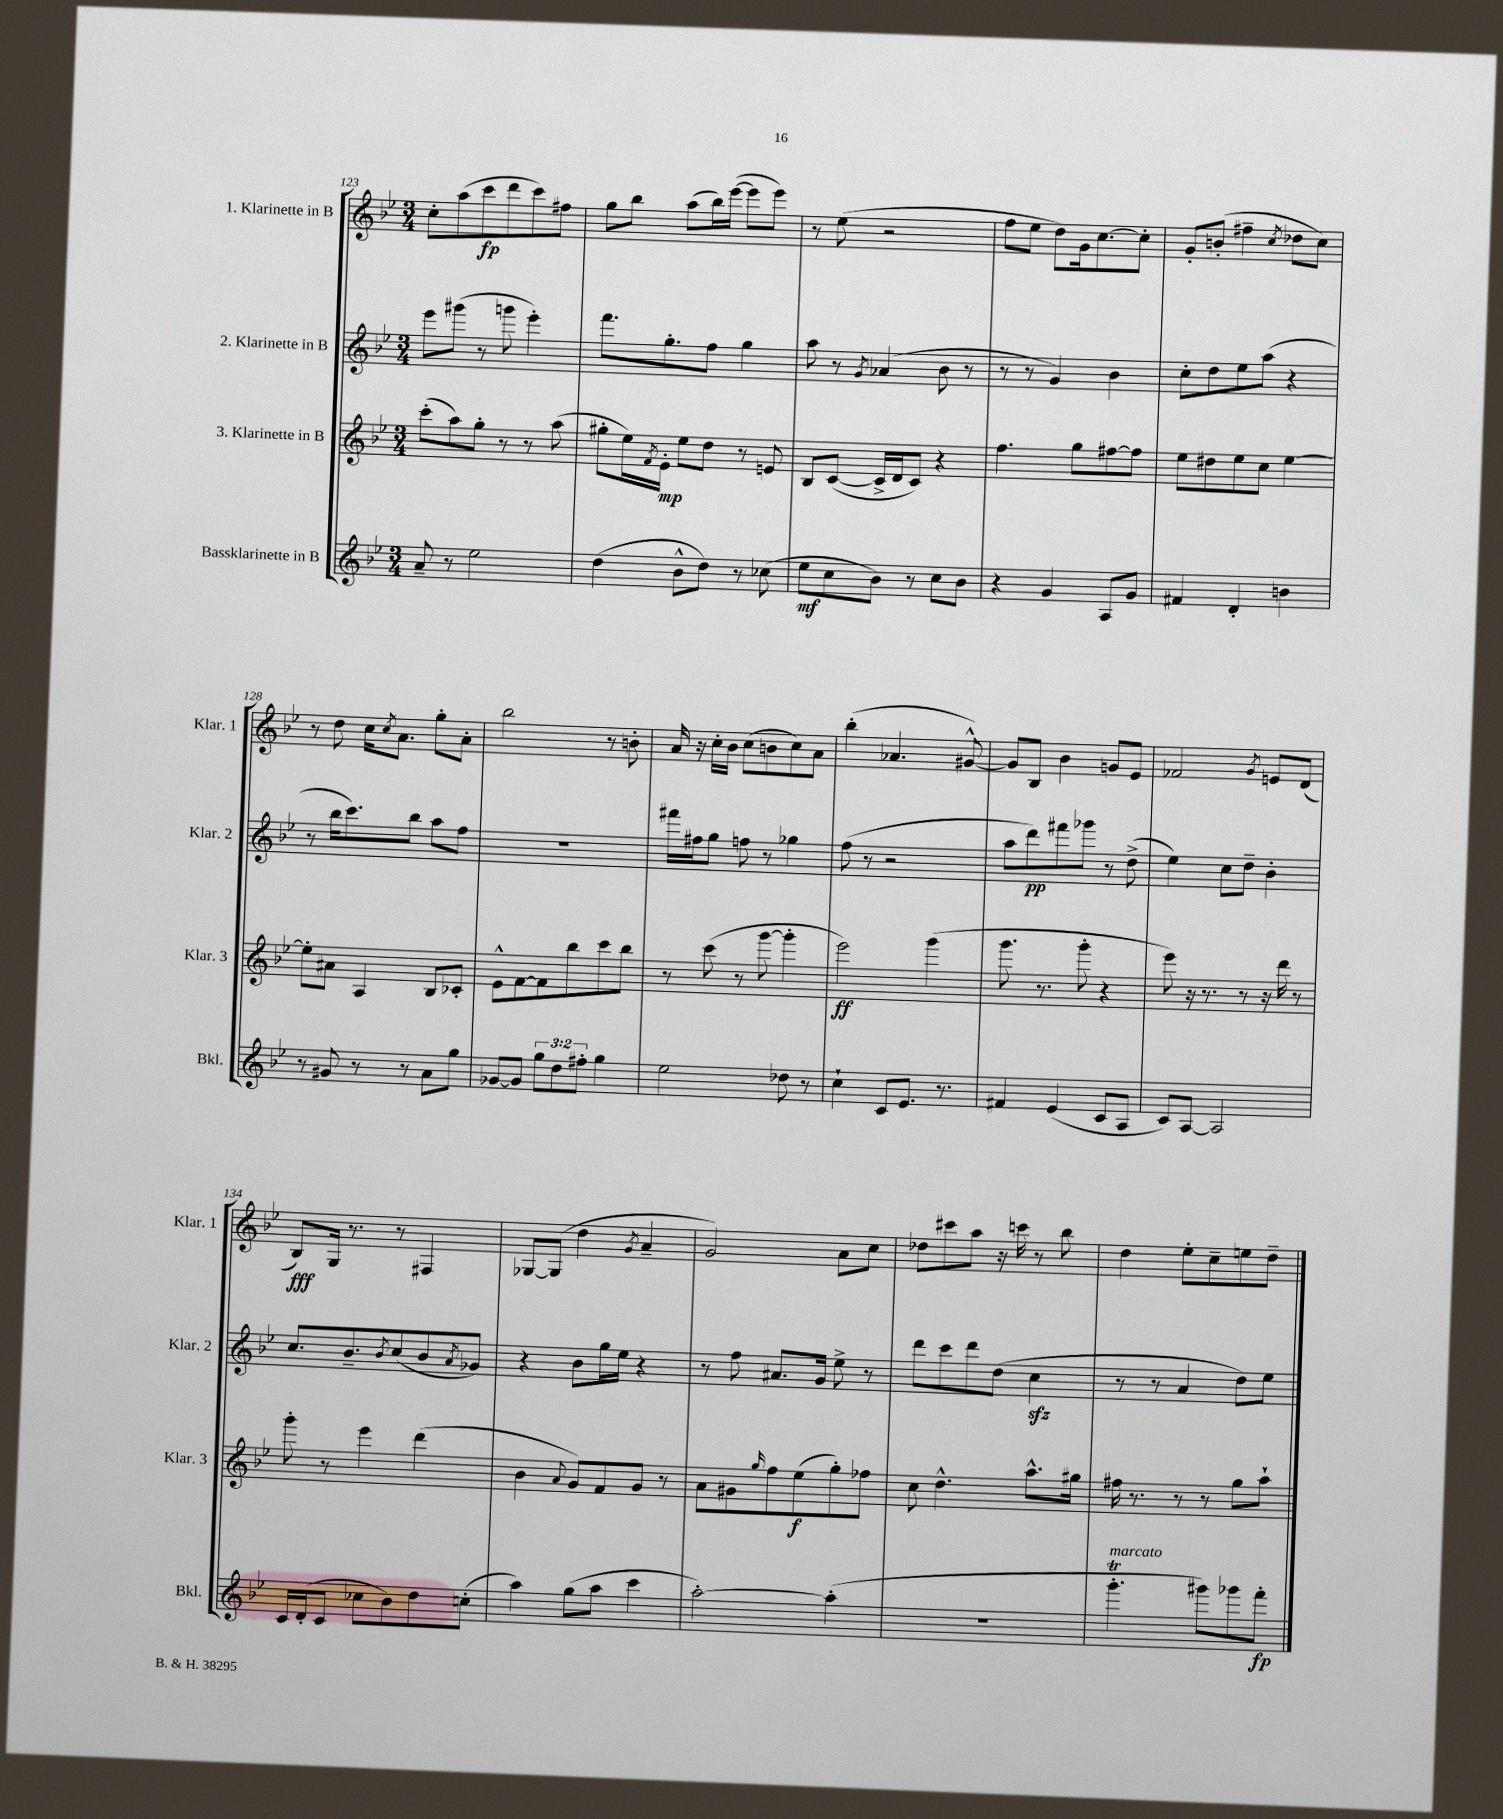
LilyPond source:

<<
\new StaffGroup <<
\new Staff = "s0" \with { instrumentName = "1. Klarinette in B" shortInstrumentName = "Klar. 1" } {
    \clef treble \key bes \major \numericTimeSignature \time 3/4
    c''8-. a''8( c'''8\fp d'''8 c'''8) fis''8 |
    g''8 bes''8 a''8( bes''16) ees'''16~( ees'''8 ees'''8) |
    r8 ees''8( r2 |
    f''8 ees''8 d''8) g'16 c''8.~ c''8-. |
    g'8-. b'8-.( fis''4-- \acciaccatura { c''8 } des''8 c''8) |
    r8 d''8 c''16 \acciaccatura { c''8 } a'8. g''8-. a'8-. |
    bes''2 r8 b'8-. |
    a'16 r16 c''16-. bes'16 c''8( b'8 c''8) a'8 |
    bes''4-.( aes'4. gis'8~-^) |
    gis'8 bes8 bes'4 g'8 ees'8 |
    fes'2 \acciaccatura { g'8 } e'8 d'8( |
    bes8\fff) g16 r8. r8 fis4 |
    ges8~ ges8( d''4 \acciaccatura { g'8 } a'4-- |
    g'2) a'8 c''8 |
    des''8 cis'''8 a''8 r16 c'''16 r8 bes''8 |
    d''4 ees''8-. c''8-- e''8 d''8-- \bar "|." |
}
\new Staff = "s1" \with { instrumentName = "2. Klarinette in B" shortInstrumentName = "Klar. 2" } {
    \clef treble \key bes \major \numericTimeSignature \time 3/4
    ees'''8 gis'''8( r8 g'''8 ees'''4-.) |
    f'''8. g''8.-. f''8 g''4 |
    a''8 r8 \acciaccatura { g'8 } aes'4( bes'8 r8 |
    r8 r8 g'4) bes'4 |
    c''8-. d''8 ees''8 a''8( r4 |
    r8 bes''16 c'''8.) bes''8 a''8 f''8 |
    R2. |
    fis'''16 fis''16 g''8 f''8 r8 ges''4 |
    f''8( r8 r2 |
    a''8 d'''8\pp) fis'''8 ges'''8 r8 d''8->( |
    ees''4) c''8 d''8-- bes'4-. |
    c''8. bes'8.-- \acciaccatura { bes'8 } c''8( bes'8 \acciaccatura { a'8 } ges'8) |
    r4 bes'8 g''16 ees''16 r4 |
    r8 f''8 ais'8. g'16 ees''8-> r8 |
    d'''8 c'''8 d'''8 d''8( c''4\sfz |
    r8 r8 a'4 d''8) ees''8 \bar "|." |
}
\new Staff = "s2" \with { instrumentName = "3. Klarinette in B" shortInstrumentName = "Klar. 3" } {
    \clef treble \key bes \major \numericTimeSignature \time 3/4
    c'''8-.( a''8) g''8-. r8 r8 a''8( |
    gis''8-. ees''16) \acciaccatura { f'8 } ees'16-.\mp ees''8 d''8 r8 e'8 |
    bes8 c'8~( c'16-> d'16 c'8) r4 |
    f''4. g''8 fis''8~ fis''8 |
    ees''8 dis''8 ees''8 c''8 ees''4~ |
    ees''8-. ais'8 a4 bes8 ces'8-. |
    ees'8-^ f'8~ f'8 bes''8 c'''8 bes''8 |
    r8 c'''8( r8 g'''8~ g'''4-. |
    ees'''2\ff) g'''4( |
    g'''8. r8. g'''8-. r4 |
    ees'''8) r16 r8. r8 r16 d'''16 r8 |
    g'''8-. r8 ees'''4 d'''4( |
    bes'4 \appoggiatura { a'8 } g'8) f'8 g'8 r8 |
    a'8 gis'8 \grace { g''16 } f''8 ees''8\f( g''8-.) fes''8 |
    c''8 d''4.-^ a''8.-^ gis''16 |
    fis''16 r8. r8 r8 g''8 a''8-! \bar "|." |
}
\new Staff = "s3" \with { instrumentName = "Bassklarinette in B" shortInstrumentName = "Bkl." } {
    \clef treble \key bes \major \numericTimeSignature \time 3/4 \override Staff.TupletNumber.text = #tuplet-number::calc-fraction-text
    a'8-- r8 ees''2 |
    d''4( bes'8-^ d''8) r8 ces''8( |
    ees''8\mf c''8 bes'8) r8 c''8 bes'8 |
    r4 g'4 a8 g'8 |
    fis'4 d'4-. b'4 |
    r8 gis'8 r8 r8 a'8 g''8 |
    ges'8~ ges'8 \tuplet 3/2 { g''8 d''8 fis''8-. } g''4 |
    ees''2 des''8 r8 |
    c''4-! c'8 ees'8. r8. |
    fis'4 ees'4( c'8 a8 |
    c'8) a8~ a2 |
    c'16 d'16-.( c'8 ces''8 bes'8) d''8 c''8-.( |
    a''4) g''8( a''8 c'''4 |
    a''2~-.) a''4-.( |
    R2. |
    g'''4.-.\trill^\markup { \italic "marcato" } gis'''8) ges'''8 f'''8-.\fp \bar "|." |
}
>>
>>
\layout { \context { \Score currentBarNumber = #123 } }
